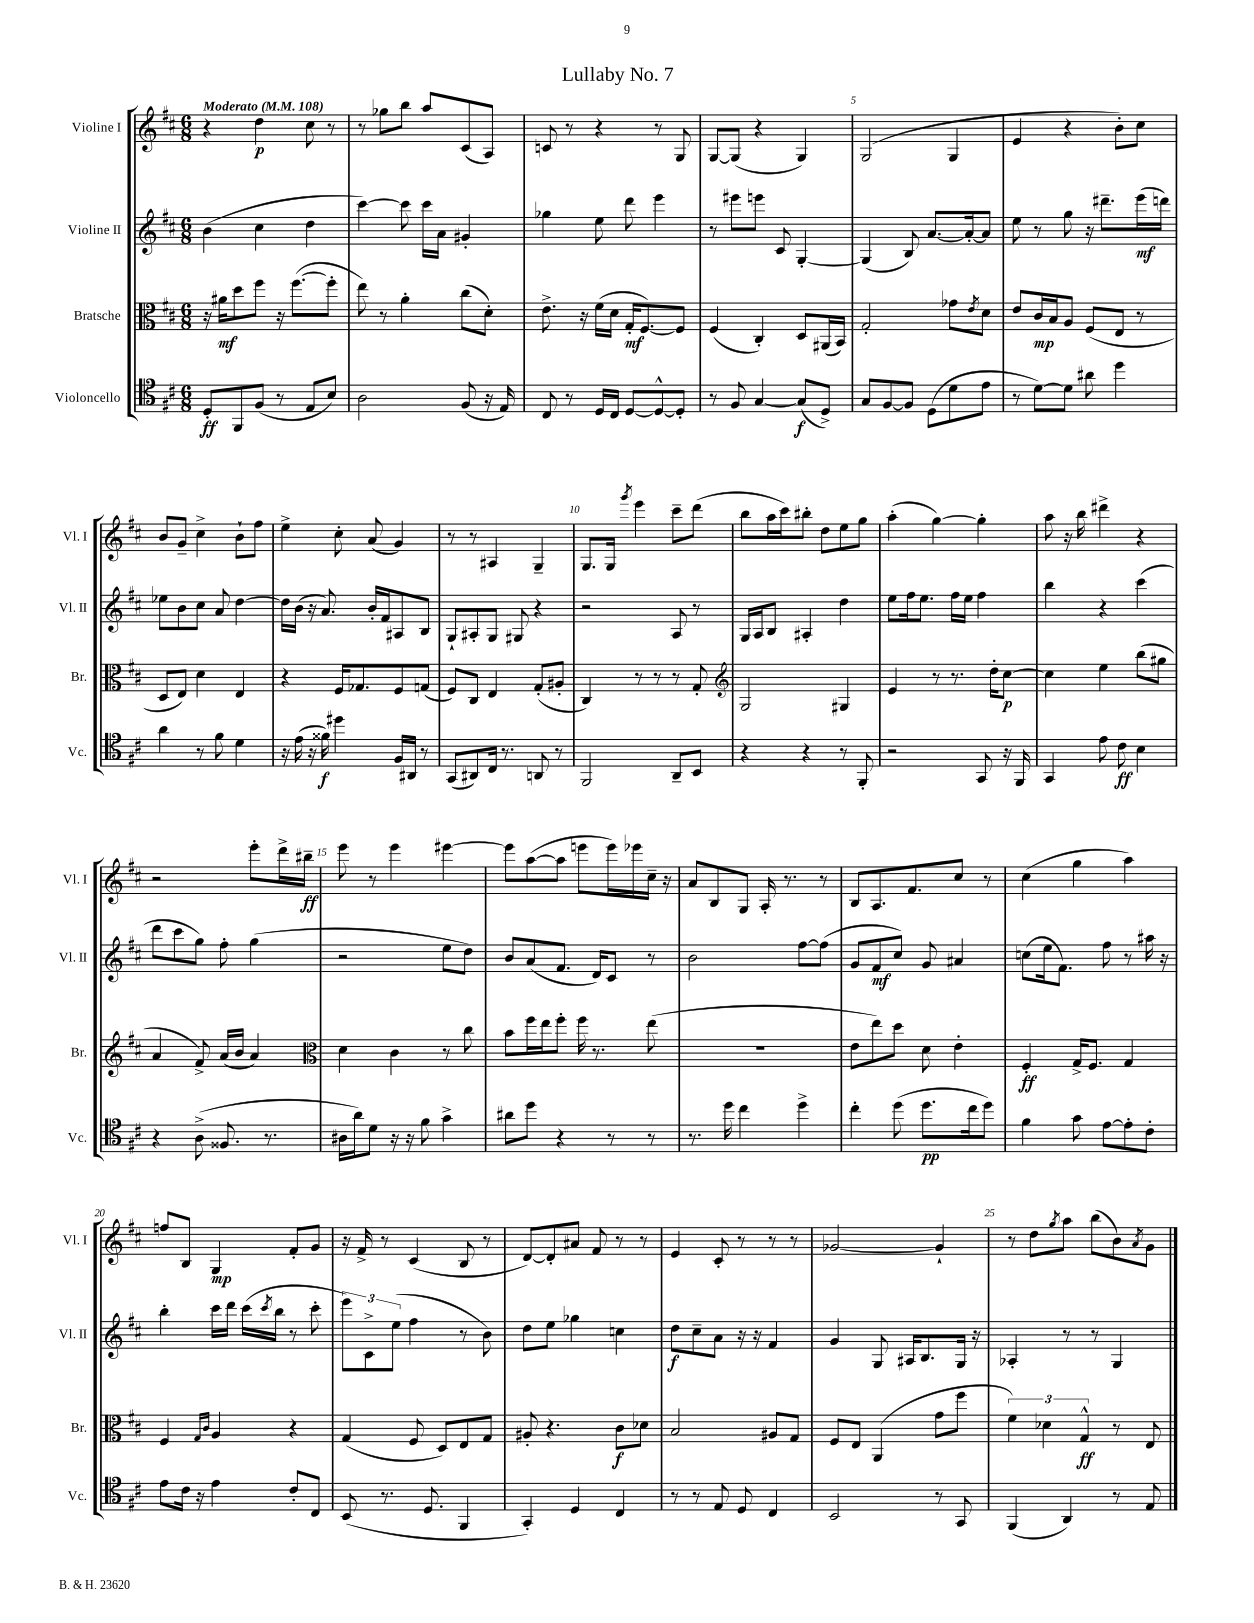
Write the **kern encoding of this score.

**kern	**kern	**kern	**kern
*staff4	*staff3	*staff2	*staff1
*clefC4	*clefC3	*clefG2	*clefG2
*k[f#c#]	*k[f#c#]	*k[f#c#]	*k[f#c#]
*M6/8	*M6/8	*M6/8	*M6/8
*MM108	*MM108	*MM108	*MM108
8D'/L	16r	(4b\	4r
.	16a#\LK	.	.
8FF#/	8dd\	.	.
(8F#/J	8ff#\J	4cc#\	4dd\
8r	16r	.	.
.	([8.ff#\L	.	.
8E/L	.	4dd\	8cc#\
8B/J)	8ff#'\]J	.	8r
=	=	=	=
2A\	8ee\)	[4ccc#\)	8r
.	8r	.	8gg-\L
.	4a'\	8ccc#\]	8bb\J
.	.	16ccc#\LL	8aa/L
.	.	16a\JJ	.
(8F#/	(8cc#\L	4g#'/	(8c#/
16r	8d'\J)	.	8A/J)
16E/)	.	.	.
=	=	=	=
8C#/	8.e^\	4gg-\	8c/
8r	.	.	8r
.	16r	.	.
16D/LL	(16f#\LL	8ee\	4r
16C#/JJ	16d\JJ	.	.
[8D/L	16G'/LK	8ddd\	.
.	[8.F#/)	.	.
8D^^/_	.	4eee\	8r
8D'/]J	8F#/]J	.	8G/
=	=	=	=
8r	(4F#/	8r	[8G/L
8F#/	.	8eee#\L	(8G/]J
[4G/	4C#'/)	8eee\J	4r
.	.	8c#/	.
(8G/]L	8D/L	[4G'/	4G/)
8D^/J)	(16AA#/L	.	.
.	16BB/JJ)	.	.
=	=	=	=
8G/L	2G'/	(4G/]	(2G/
[8F#/	.	.	.
8F#/]J	.	8B/)	.
(8D\L	.	[8.a/L	.
8d\	8g-\L	.	4G/
.	.	16a'/_k	.
.	8qe/	.	.
8e\J	8d\J	8a/]J	.
=	=	=	=
8r	8e/L	8ee\	4e/
[8d\L)	16c#/L	8r	.
.	16B/J	.	.
8d\]J	8A/J	8gg\	4r
8a#\	(8F#/L	16r	.
.	.	8.ddd#~\L	.
4dd\	8E/J	.	8b'\L)
.	8r	(16eee\L	8cc#\J
.	.	16ddd\JJ)	.
=	=	=	=
4a\	8D/L	8ee-\L	8b/L
.	8E/J)	8b\	8g~/J
8r	4d\	8cc#\J	4cc#^\
8f#\	.	8a/	.
4d\	4E/	[4dd\	8b`\L
.	.	.	8ff#\J
=	=	=	=
16r	4r	16dd\]LL	4ee^\
(16e\	.	(16b\JJ	.
16r	.	16r	.
16f##\)	.	8.a/)	.
4dd#\	16F#/LK	.	8cc#'\
.	8.G-/	.	.
.	.	16b'/LL	(8a/
.	.	16f#/J	.
16F#/LL	8F#/	8A#/	4g/)
16AA#/JJ	.	.	.
8r	(8G/J	8B/J	.
=	=	=	=
(8GG/L	8F#/L)	8G`/L	8r
8AA#/)	8C#/J	8A#'/	8r
16C#/Jk	4E/	8G/J	4A#/
8.r	.	.	.
.	.	8G#/	.
8AA/	(8G'/L	4r	4G~/
8r	8A#'/J	.	.
=	=	=	=
2FF#/	4C#/)	2r	8.G/L
.	.	.	16G/Jk
.	.	.	8qggg/
.	8r	.	4eee\
.	8r	.	.
8AA~/L	8r	8A/	8ccc#~\L
8BB/J	8G'/	8r	(8ddd\J
=	=	=	=
*	*clefG2	*	*
4r	2G/	16G/LL	8bb\L
.	.	16A/J	.
.	.	8B/J	16aa\L
.	.	.	16ccc#\J)
4r	.	4A#'/	8bb#'\J
.	.	.	8dd\L
8r	4G#/	4dd\	8ee\
8FF#'/	.	.	8gg\J
=	=	=	=
2r	4e/	8ee\L	(4aa'\
.	.	16ff#\k	.
.	.	8.ee\J	.
.	8r	.	[4gg\)
.	8.r	16ff#\LL	.
.	.	16ee\JJ	.
8GG/	.	4ff#\	4gg'\]
.	16dd'\LK	.	.
16r	[8cc#\J	.	.
16FF#/	.	.	.
=	=	=	=
4GG/	4cc#\]	4bb\	8aa\
.	.	.	16r
.	.	.	16bb\
8e\	4ee\	4r	4ddd#^\
8c#\	.	.	.
4B\	(8bb\L	(4ccc#\	4r
.	8gg#\J	.	.
=	=	=	=
4r	4a/	8ddd\L	2r
.	.	8ccc#\	.
(8A^\	8f#^/)	8gg\J)	.
8.F##/	(16a/LL	8ff#'\	.
.	16b/JJ	.	.
.	4a/)	(4gg\	8eee'\L
8.r	.	.	.
.	.	.	16ddd^\L
.	.	.	16bb#~\JJ
=	=	=	=
*	*clefC3	*	*
16A#\LL	4d\	2r	8eee\
16a\J)	.	.	.
8d\J	.	.	8r
16r	4c#\	.	4eee\
16r	.	.	.
8f#\	.	.	.
4g^\	8r	8ee\L	[4eee#\
.	8cc#\	8dd\J)	.
=	=	=	=
8a#\L	8b\L	8b/L	8eee#\]L
8dd\J	16ff#\L	(8a/	([8aa\
.	16ee\J	.	.
4r	8ff#'\J	8.f#/J	8aa\]J
.	16ff#\	.	8eee\L
.	8.r	16d/LK)	.
8r	.	8c#/J	16eee\L)
.	.	.	16eee-\
8r	(8ee\	8r	16cc#~\JJ
.	.	.	16r
=	=	=	=
8.r	2.r	2b\	8a/L
.	.	.	8B/
16dd\	.	.	.
4cc#\	.	.	8G/J
.	.	.	16A'/
.	.	.	8.r
4dd^\	.	[8ff#\L	.
.	.	(8ff#\]J	8r
=	=	=	=
4cc#'\	8e\L	8g/L	8B/L
.	8ee\)	8f#/	8.A/
(8dd\	8dd\J	8cc#/J)	.
.	.	.	8.f#/
8.dd\L	8d\	8g/	.
.	4e'\	4a#/	8cc#/J
16cc#\k	.	.	.
8dd\J)	.	.	8r
=	=	=	=
4f#\	4F#'/	(8cc\L	(4cc#\
.	.	16ee\k	.
.	.	8.f#\J)	.
8g\	16G^/LK	.	4gg\
.	8.F#/J	.	.
[8e\L	.	8ff#\	.
8e'\]	4G/	8r	4aa\)
8c#'\J	.	16aa#\	.
.	.	16r	.
=	=	=	=
8e\L	4F#/	4bb'\	8ff/L
16c#\Jk	.	.	8B/J
16r	.	.	.
.	16qqG/LL	.	.
.	16qqc#/JJ	.	.
4e\	4A/	16ccc#\LL	4G/
.	.	16ddd\JJ	.
.	.	(16ccc#\LL	.
.	.	8qccc#/	.
.	.	16bb\JJ	.
8c#'/L	4r	8r	8f#'/L
8C#/J	.	8ccc#'\	8g/J
=	=	=	=
(8BB/	(4G/	12eee\L)	16r
.	.	.	16f#^/
.	.	12c#^\	.
8.r	.	.	8r
.	.	(12ee\J	.
.	8F#/	4ff#\	(4c#/
8.D/	.	.	.
.	8D/L)	.	.
4FF#/	8E/	8r	8B/
.	8G/J	8b\)	8r
=	=	=	=
4GG'/)	8A#'/	8dd\L	[8d/L)
.	4.r	8ee\J	8d'/]
4D/	.	4gg-\	8a#/J
.	.	.	8f#/
4C#/	8c#\L	4cc\	8r
.	8d-\J	.	8r
=	=	=	=
8r	2B/	8dd\L	4e/
8r	.	8cc#~\	.
8E/	.	8a\J	8c#'/
8D/	.	16r	8r
.	.	16r	.
4C#/	8A#/L	4f#/	8r
.	8G/J	.	8r
=	=	=	=
2BB/	8F#/L	4g/	[2g-/
.	8E/J	.	.
.	(4AA/	8G/	.
.	.	16A#/LK	.
.	.	8.B/	.
8r	8g\L	.	4g-`/]
8GG/	8ff#\J	16G/Jk	.
.	.	16r	.
=	=	=	=
(4FF#/	6f#\)	4A-'/	8r
.	.	.	8dd\L
.	6d-\	.	.
.	.	.	8qgg/
4AA/)	.	8r	8aa\J
.	6G^^/	.	.
.	.	8r	(8bb\L
8r	8r	4G/	8b\)
.	.	.	8qa/
8E/	8E/	.	8g\J
==	==	==	==
*-	*-	*-	*-
